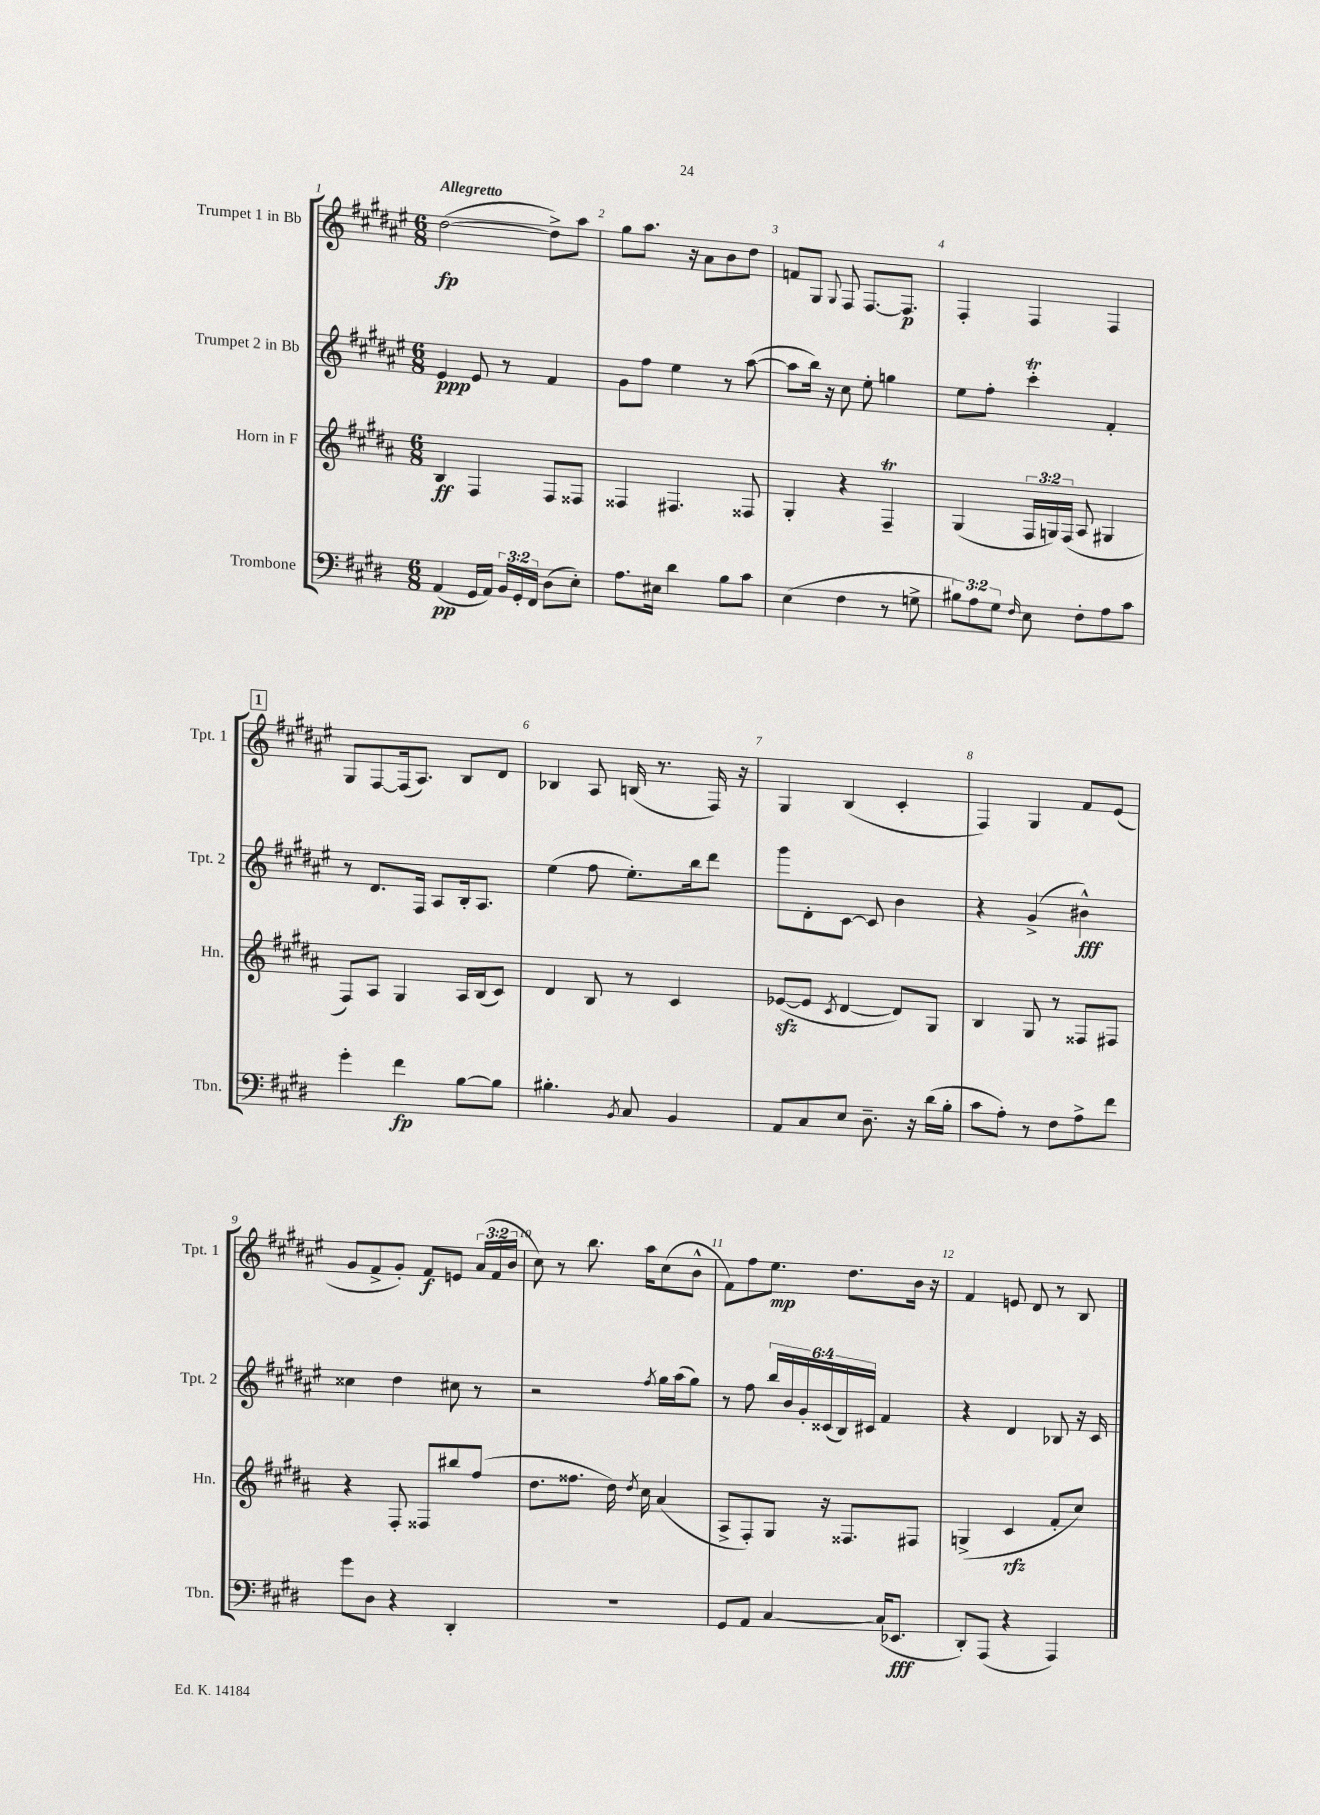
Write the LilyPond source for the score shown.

<<
\new StaffGroup <<
\new Staff = "s0" \with { instrumentName = "Trumpet 1 in Bb" shortInstrumentName = "Tpt. 1" } {
    \clef treble \key fis \major \numericTimeSignature \time 6/8 \override Staff.TupletNumber.text = #tuplet-number::calc-fraction-text \tempo "Allegretto"
    \autoBeamOff dis''2~\fp( dis''8[->) ais''8] |
    gis''8[ ais''8.] r16 ais'8[ b'8 dis''8] |
    f'8[ gis8] \appoggiatura { gis8 } fis8 fis8.[~ fis8.]\p |
    fis4-. fis4 fis4 |
    \mark \markup { \box "1" } gis8[ fis8~ fis16( ais8.]) b8[ dis'8] |
    bes4 ais8 b16( r8. fis16) r16 |
    gis4 b4( cis'4-. |
    fis4) gis4 fis'8[ eis'8]( |
    gis'8[ fis'8-> gis'8]-.) fis'8[\f e'8] \tuplet 3/2 { ais'16[( fis'16 b'16] } |
    cis''8) r8 b''8. ais''16[ cis''8( b'8]-^ |
    fis'8[) fis''8 eis''8.]\mp dis''8.[ b'16] r16 |
    fis'4 e'8 dis'8 r8 b8 \bar "|." |
}
\new Staff = "s1" \with { instrumentName = "Trumpet 2 in Bb" shortInstrumentName = "Tpt. 2" } {
    \clef treble \key fis \major \numericTimeSignature \time 6/8 \override Staff.TupletNumber.text = #tuplet-number::calc-fraction-text
    \autoBeamOff eis'4\ppp eis'8 r8 fis'4 |
    gis'8[ fis''8] eis''4 r8 ais''8~( |
    ais''8[ b''16]) r16 cis''8 eis''8-. g''4 |
    eis''8[ fis''8]-. cis'''4-.\trill fis'4-. |
    \mark \markup { \box "1" } r8 dis'8.[ fis16] ais8[ b16-. ais8.] |
    eis''4( fis''8 eis''8.[-.) b''16 dis'''8] |
    gis'''8[ dis'8-. cis'8]~ cis'8 b'4 |
    r4 gis'4->( bis'4-^\fff) |
    cisis''4 dis''4 cis''8 r8 |
    r2 \acciaccatura { fis''8 } gis''16[ ais''16( gis''8]) |
    r8 fis''8 \tuplet 6/4 { b''16[ b'16 gis'16-. cisis'16( b16) cis'16] } fis'4 |
    r4 dis'4 bes8 r16 cis'16 \bar "|." |
}
\new Staff = "s2" \with { instrumentName = "Horn in F" shortInstrumentName = "Hn." } {
    \clef treble \key b \major \numericTimeSignature \time 6/8 \override Staff.TupletNumber.text = #tuplet-number::calc-fraction-text
    \autoBeamOff b4\ff fis4 fis8[ fisis8] |
    fisis4 fis4. fisis8 |
    gis4-. r4 fis4--\trill |
    gis4( \tuplet 3/2 { fis16[ g16) fis16]( } ais8 gis4 |
    \mark \markup { \box "1" } fis8[) ais8] gis4 ais16[ b16( cis'8]) |
    dis'4 b8 r8 cis'4 |
    ees'8[~\sfz( ees'8] \acciaccatura { cis'8 } dis'4~ dis'8[) gis8] |
    b4 gis8 r8 fisis8[ fis8] |
    r4 fis8-. fisis8[ bis''8 fis''8]( |
    dis''8.[ fisis''8.] dis''16) \acciaccatura { dis''8 } cis''16 ais'4( |
    ais8[-> fis8-.) gis8] r16 fisis8.[ fis8] |
    g4->( cis'4\rfz fis'8[-. cis''8]) \bar "|." |
}
\new Staff = "s3" \with { instrumentName = "Trombone" shortInstrumentName = "Tbn." } {
    \clef bass \key e \major \numericTimeSignature \time 6/8 \override Staff.TupletNumber.text = #tuplet-number::calc-fraction-text
    \autoBeamOff a,4\pp( gis,16[ a,16]) \tuplet 3/2 { b,16[ gis,16-. fis,16] } dis8[( e8]-.) |
    a8.[ eis16] dis'4 b8[ cis'8] |
    e4( fis4 r8 g8-> |
    \tuplet 3/2 { bis8[) a8 gis8] } \grace { fis16 } e8 fis8[-. a8 cis'8] |
    \mark \markup { \box "1" } gis'4-. fis'4\fp b8[~ b8] |
    bis4.-. \acciaccatura { b,8 } cis8 b,4 |
    a,8[ cis8 e8] dis8.-- r16 dis'16[( b16]-. |
    cis'8[ a8]-.) r8 fis8[ a8-> fis'8] |
    gis'8[ dis8] r4 dis,4-. |
    R2. |
    gis,8[ a,8] cis4~ cis16[( ees,8.]\fff |
    dis,8[-.) a,,8]( r4 a,,4) \bar "|." |
}
>>
>>
\layout { \context { \Score \override BarNumber.break-visibility = ##(#f #t #t) barNumberVisibility = #all-bar-numbers-visible } }
